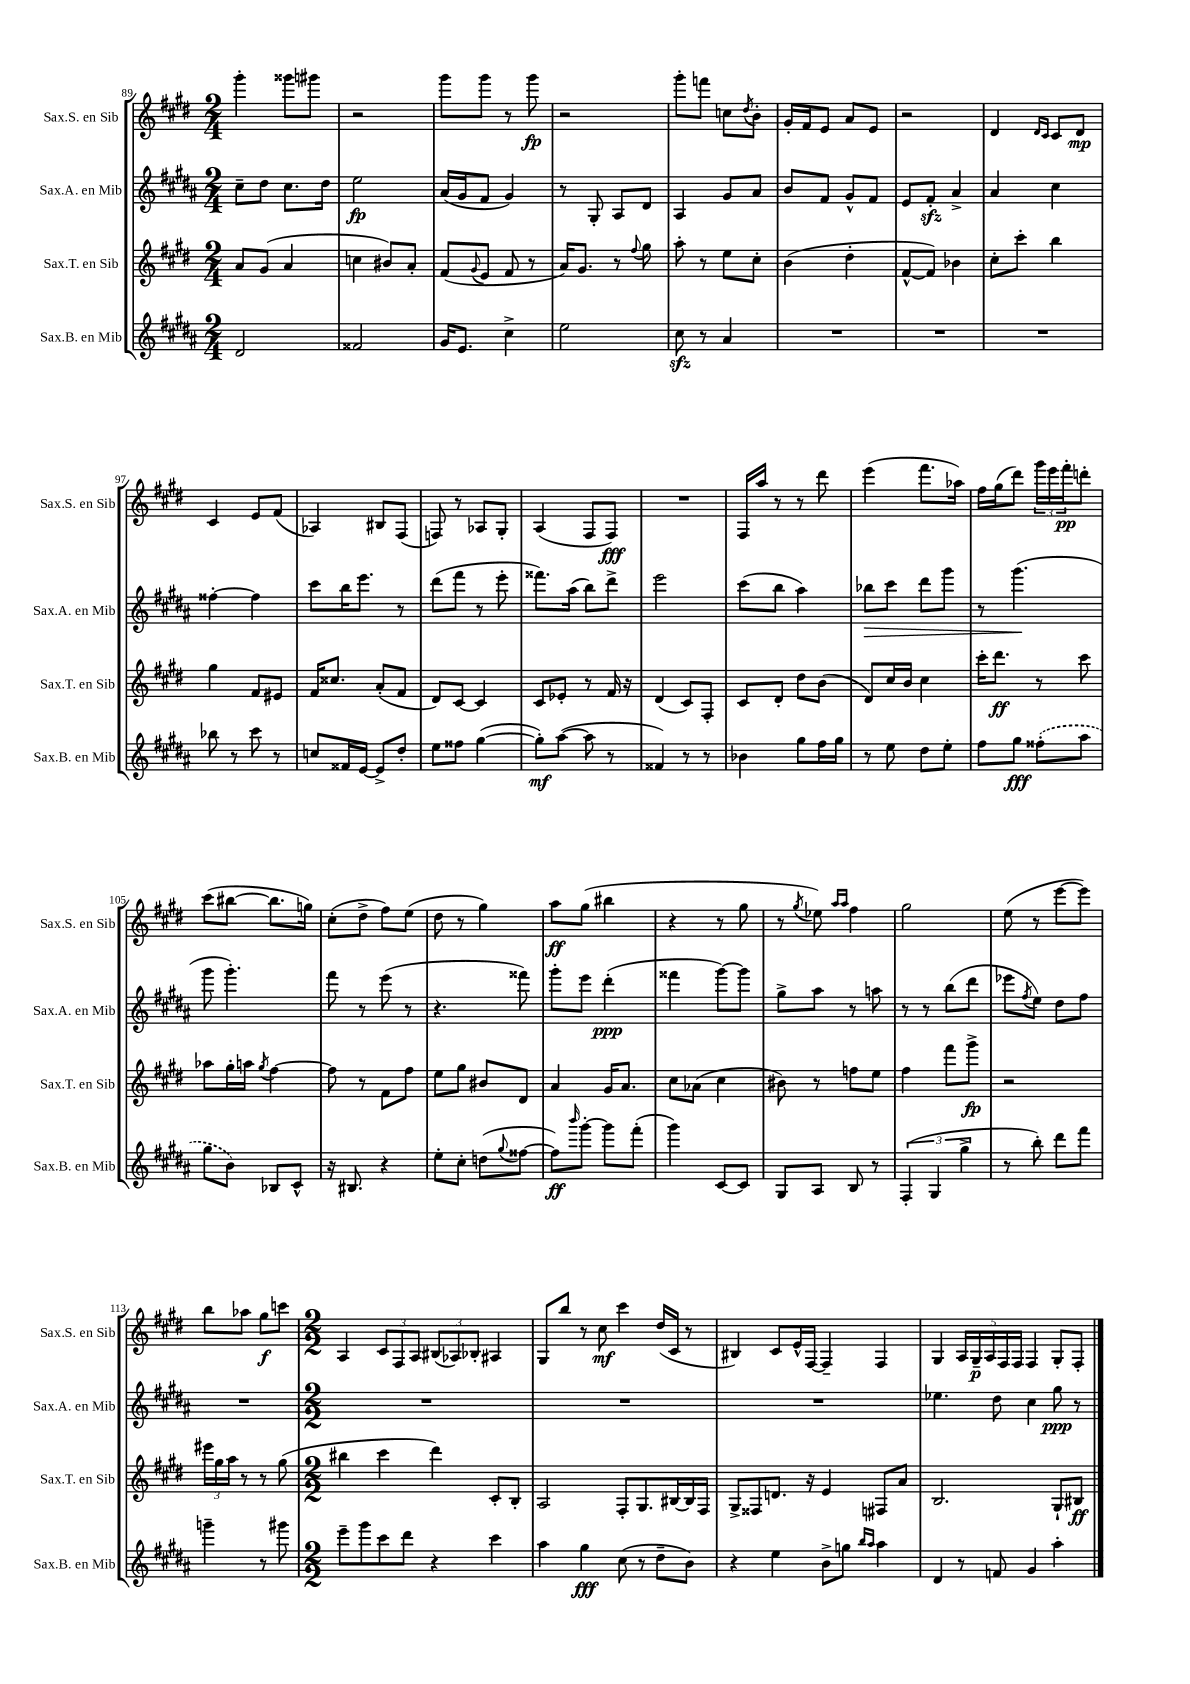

**kern	**kern	**kern	**kern
*staff4	*staff3	*staff2	*staff1
*clefG2	*clefG2	*clefG2	*clefG2
*k[f#c#g#d#a#]	*k[f#c#g#d#]	*k[f#c#g#d#a#]	*k[f#c#g#d#]
*M2/4	*M2/4	*M2/4	*M2/4
2d#/	8a/L	8cc#~\L	4ggg#'\
.	(8g#/J	8dd#\J	.
.	4a/	8.cc#\L	8ggg##\L
.	.	.	8ggg#\J
.	.	16dd#\Jk	.
=	=	=	=
2f##/	4cc\	2ee\	2r
.	8b#/L)	.	.
.	8a'/J	.	.
=	=	=	=
16g#/LK	(8f#/L	(16a#/LL	8ggg#\L
8.e/J	.	16g#/J	.
.	8qqg#/	.	.
.	8e/J	8f#/J	8ggg#\J
4cc#^\	8f#/	4g#/)	8r
.	8r	.	8ggg#\
=	=	=	=
2ee\	16a/LK)	8r	2r
.	8.g#/J	.	.
.	.	8G#'/	.
.	8r	8A#/L	.
.	8qqff#/	.	.
.	8gg#\	8d#/J	.
=	=	=	=
8cc#\	8aa'\	4A#/	8ggg#'\L
8r	8r	.	8fff\J
4a#/	8ee\L	8g#/L	8cc\L
.	.	.	8qdd#/
.	8cc#'\J	8a#/J	8b'\J
=	=	=	=
2r	(4b\	8b/L	16g#'/LL
.	.	.	16f#/J
.	.	8f#/J	8e/J
.	4dd#'\	8g#^^/L	8a/L
.	.	8f#/J	8e/J
=	=	=	=
2r	[8f#^^/L	8e/L	2r
.	8f#/]J)	8f#'/J	.
.	4b-\	4a#^/	.
=	=	=	=
2r	8cc#'\L	4a#/	4d#/
.	8ccc#'\J	.	.
.	.	.	16qqd#/LL
.	.	.	16qqc#/JJ
.	4bb\	4cc#\	8c#/L
.	.	.	8d#/J
=	=	=	=
8bb-\	4gg#\	[4ff##'\	4c#/
8r	.	.	.
8ccc#\	8f#/L	4ff##\]	8e/L
8r	8e#/J	.	(8f#/J
=	=	=	=
8cc/L	16f#/LK	8ccc#\L	4A-/)
.	8.cc##/J	.	.
16f##/L	.	16bb\K	.
[16e/JJ	.	8.eee\J	.
8e^/]L	(8a'/L	.	8B#/L
8dd#'/J	8f#/J	8r	(8F#/J
=	=	=	=
8ee\L	8d#/L)	(8ddd#\L	8F/)
8ff##\J	[8c#/J	8fff#\J	8r
([4gg#\	4c#/]	8r	8A-/L
.	.	8eee'\	8G#'/J
=	=	=	=
8gg#'\]L)	8c#/L	8.fff##\L)	(4A/
([8aa#\J	8e-'/J	.	.
.	.	(16aa#\Jk	.
8aa#\]	8r	8bb\L)	8F#/L
8r	16f#/	8ddd#^\J	8F#/J)
.	16r	.	.
=	=	=	=
4f##/)	(4d#/	2eee\	2r
8r	8c#/L)	.	.
8r	8F#'/J	.	.
=	=	=	=
4b-\	8c#/L	(8ccc#\L	16F#/LL
.	.	.	16aa/JJ
.	8d#'/J	8bb\J	8r
8gg#\L	8dd#\L	4aa#\)	8r
16ff#\L	(8b\J	.	8ddd#\
16gg#\JJ	.	.	.
=	=	=	=
8r	8d#/L)	8bb-\L	(4eee\
8ee\	16cc#/L	8ccc#\J	.
.	16b/JJ	.	.
8dd#\L	4cc#\	8ddd#\L	8.fff#\L
8ee'\J	.	8ggg#\J	.
.	.	.	16aa-\Jk)
=	=	=	=
8ff#\L	16ccc#'\LK	8r	16ff#\LL
.	8.ddd#\J	.	(16gg#\J
8gg#\J	.	(4.ggg#\	8ddd#\J)
(8ff##'\L	8r	.	24ggg#\LL
.	.	.	24eee\
.	.	.	24fff#'\J
8aa#\J	8ccc#\	.	8ddd'\J
=	=	=	=
8gg#\L	8aa-\L	8ggg#\	(8ccc#\L
8b\J)	16gg#'\L	4.ggg#'\)	[8bb#\J
.	16aa\JJ	.	.
.	8qgg#/	.	.
8B-/L	[4ff#\	.	8.bb#\]L
8c#^^/J	.	.	.
.	.	.	16gg\Jk)
=	=	=	=
16r	8ff#\]	8fff#\	(8cc#'\L
8.B#/	.	.	.
.	8r	8r	8dd#^\J
4r	8f#\L	(8eee\	8ff#\L)
.	8ff#\J	8r	(8ee\J
=	=	=	=
8ee'\L	8ee\L	4.r	8dd#\
8cc#'\J	8gg#\J	.	8r
(8dd\L	8b#/L	.	4gg#\)
8qqgg#/	.	.	.
[8ff##\J	8d#/J	8fff##\)	.
=	=	=	=
8ff##\]L)	4a/	8ggg#'\L	8aa\L
16qqbbb/	.	.	.
[8ggg#'\J	.	8eee\J	(8gg#\J
8ggg#\]L	16g#/LK	(4ddd#'\	4bb#\
.	8.a/J	.	.
(8fff#'\J	.	.	.
=	=	=	=
4ggg#\)	8cc#\L	4fff##\	4r
.	(8a-\J	.	.
[8c#/L	4cc#\	[8ggg#\L)	8r
8c#/]J	.	8ggg#\]J	8gg#\
=	=	=	=
8G#/L	8b#\)	8gg#^\L	8r
.	.	.	8qgg#/
8A#/J	8r	8aa#\J	8ee-\)
.	.	.	16qqaa/LL
.	.	.	16qqaa/JJ
8B/	8ff\L	8r	4ff#\
8r	8ee\J	8aa\	.
=	=	=	=
(6F#'/	4ff#\	8r	2gg#\
.	.	8r	.
6G#/	.	.	.
.	8fff#\L	(8bb\L	.
6gg#^\	.	.	.
.	8ggg#^\J	8ddd#\J	.
=	=	=	=
8r	2r	8eee-\L	(8ee\
.	.	8qff#/	.
8bb'\)	.	8ee\J)	8r
8ddd#\L	.	8dd#\L	[8eee\L
8fff#\J	.	8ff#\J	8eee\]J)
=	=	=	=
4ggg~\	24eee#\LL	2r	8bb\L
.	24gg#\	.	.
.	24aa\JJ	.	.
.	8r	.	8aa-\J
8r	8r	.	8gg#\L
8ggg#\	(8gg#\	.	8ccc\J
=	=	=	=
*M2/2	*M2/2	*M2/2	*M2/2
8eee~\L	4bb#\	1r	4A/
8ggg#\	.	.	.
8ccc#\	4ccc#\	.	12c#/L
.	.	.	12F#/
8ddd#\J	.	.	.
.	.	.	12A/J
4r	4ddd#\)	.	(12B#/L
.	.	.	12A-/)
.	.	.	12B-'/J
4ccc#\	8c#'/L	.	4A#/
.	8B'/J	.	.
=	=	=	=
4aa#\	2A/	1r	8G#/L
.	.	.	8bb/J
4gg#\	.	.	8r
.	.	.	8cc#\
(8cc#\	8F#'/L	.	4ccc#\
8r	8.G#/	.	.
8dd#~\L	.	.	(16dd#/LL
.	[16B#/L	.	16c#/JJ
8b\J)	16B#/]	.	8r
.	16F#/JJ	.	.
=	=	=	=
4r	8G#^/L	1r	4B#/)
.	8F##/	.	.
4ee\	8.d/J	.	8c#/L
.	.	.	16e^^/L
.	16r	.	[16F#/JJ
8b^\L	4e/	.	4F#~/]
8gg\J	.	.	.
16qqbb/LL	.	.	.
16qqaa#/JJ	.	.	.
4aa#\	8F#/L	.	4F#/
.	8a/J	.	.
=	=	=	=
4d#/	2.B/	4.ee-\	4G#/
8r	.	.	20A/LL
.	.	.	20G#~/
.	.	.	20A/
8f/	.	8dd#\	.
.	.	.	20F#/
.	.	.	20F#/JJ
4g#/	.	4cc#\	4F#/
4aa#'\	8G#`/L	8gg#\	8G#'/L
.	8B#/J	8r	8F#'/J
==	==	==	==
*-	*-	*-	*-
